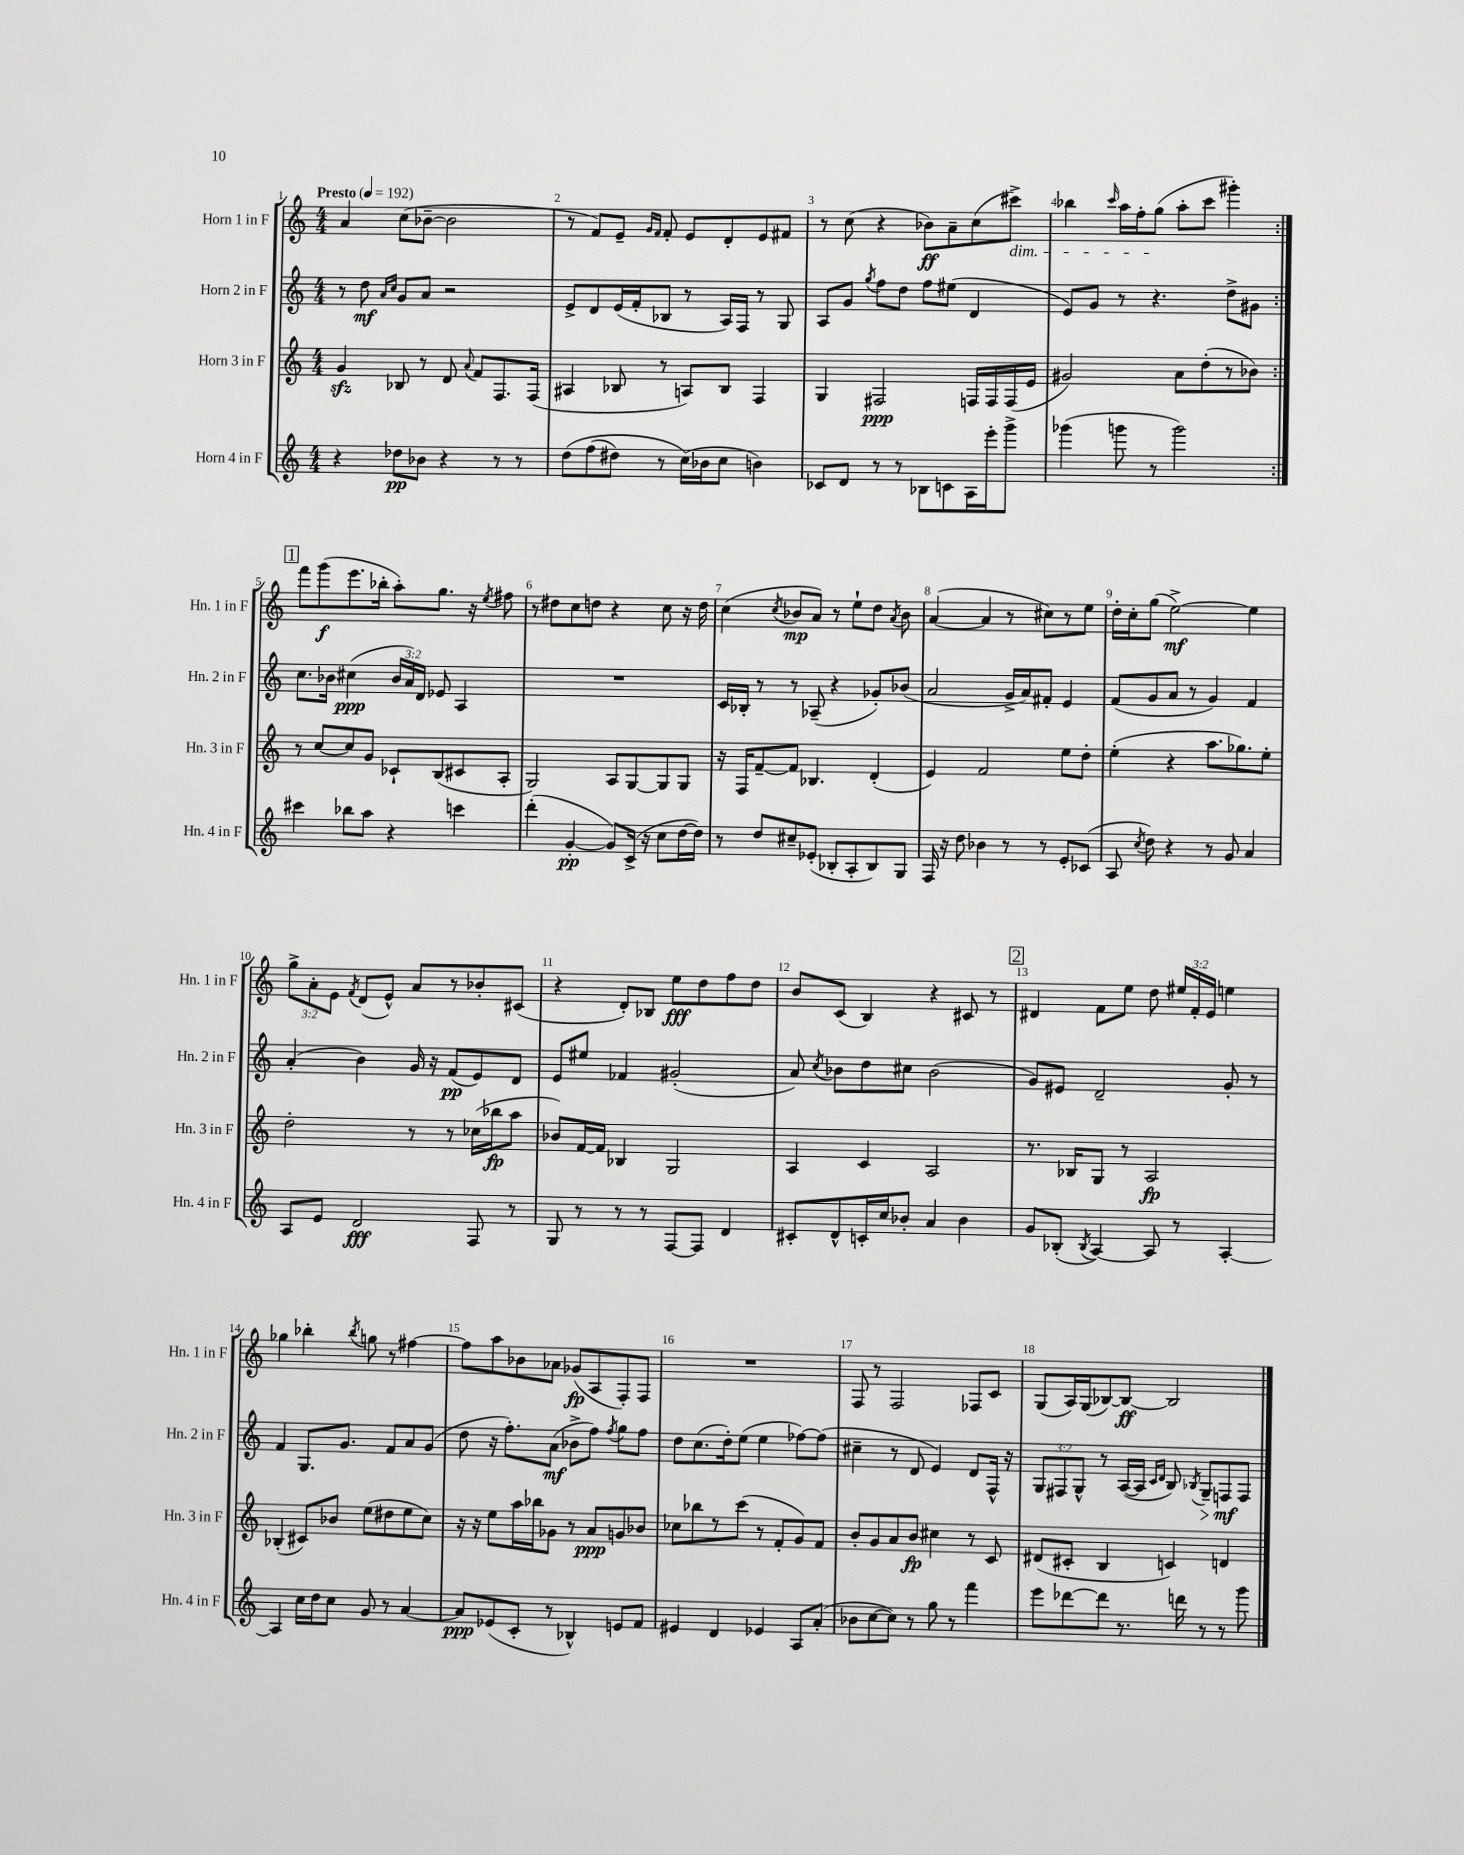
<<
\new StaffGroup <<
\new Staff = "s0" \with { instrumentName = "Horn 1 in F" shortInstrumentName = "Hn. 1 in F" } {
    \clef treble \key c \major \numericTimeSignature \time 4/4 \override Staff.TupletNumber.text = #tuplet-number::calc-fraction-text \tempo "Presto" 4 = 192
    \autoBeamOff \repeat volta 2 { a'4 c''8[( bes'8]~-- bes'2 |
    r8 f'8[) e'8]-- \grace { g'16[ f'16] } f'8-. e'8[ d'8-. e'8 fis'8] |
    r8 c''8( r4 bes'8[\ff) a'8-- c''8( cis'''8]->\dim) |
    bes''4 \grace { c'''16 } a''16[ f''16-. g''8]\!( a''8[-. c'''8] gis'''4-.) | }
    \mark \markup { \box "1" } f'''8[ g'''8\f( e'''8. bes''16]-. a''8[-.) g''8.] r16 \acciaccatura { e''8 } fis''8 |
    r8 dis''8[ c''8 d''8] r4 c''8 r16 d''16 |
    c''4( \acciaccatura { c''8 } bes'8[\mp a'8]) r8 e''8[-! d''8] \acciaccatura { a'8 } bes'8 |
    a'4~( a'4 r8 cis''8[) r8 e''8] |
    d''16[-. c''16-. g''8]( e''2~->\mf) e''4 |
    \tuplet 3/2 { g''8[-> a'8-. e'8] } \acciaccatura { f'8 } d'8[( e'8]-^) a'8[ r8 bes'8-. cis'8]( |
    r4 d'8[-.) bes8] e''8[\fff d''8 f''8 d''8] |
    b'8[ c'8]( b4) r4 cis'8 r8 |
    \mark \markup { \box "2" } dis'4 f'8[ e''8] d''8 \tuplet 3/2 { eis''16[ f'16-. e'16] } e''4 |
    ges''4 bes''4-. \acciaccatura { bes''8 } g''8 r8 fis''4~ |
    fis''8[ a''8 bes'8 aes'8] ges'8[\fp( a8 f8-.) f8] |
    R1 |
    f8 r8 f2 fes8[ c'8] |
    g8[( a16) g16( bes8~) bes8]~\ff bes2 \bar "|." |
}
\new Staff = "s1" \with { instrumentName = "Horn 2 in F" shortInstrumentName = "Hn. 2 in F" } {
    \clef treble \key c \major \numericTimeSignature \time 4/4 \override Staff.TupletNumber.text = #tuplet-number::calc-fraction-text
    \autoBeamOff \repeat volta 2 { r8 d''8\mf \grace { a'16[ c''16] } g'8[ a'8] r2 |
    e'8[-> d'8 e'16( f'16-. bes8] r8 a16[) f16] r8 g8 |
    a8[ g'8] \acciaccatura { g''8 } f''8[ d''8] f''8[ eis''8]( d'4 |
    e'8[) g'8] r8 r4. d''8[-> gis'8] | }
    \mark \markup { \box "1" } c''8.[ bes'16] cis''4\ppp( \tuplet 3/2 { bes'16[ a'16) d'16] } ees'8 a4 |
    R1 |
    c'16[ bes16]-. r8 r8 aes8--( r4 ges'8[-.) bes'8]( |
    a'2 g'16[-> a'16) fis'8]-. e'4 |
    f'8[( g'8 a'8] r8 g'4) f'4 |
    a'4-.( b'4) g'16 r16 f'8[\pp( e'8) d'8] |
    e'8[ eis''8] fes'4 gis'2-.( |
    a'8) \acciaccatura { c''8 } bes'8[ d''8 cis''8] bes'2( |
    \mark \markup { \box "2" } g'8[) eis'8] d'2-- g'8-. r8 |
    f'4 g8.[ g'8.] f'8[ a'8 g'8]( |
    d''8 r16 f''8.[-.) a'8]\mf( bes'8[-> f''8]) \acciaccatura { f''8 } g''8[ f''8] |
    d''8[ c''8.( d''16-.) e''8]( e''4 fes''8[~) fes''8]( |
    cis''4-- r8 d'8 e'4) d'8[ f16]-^ r16 |
    \tuplet 3/2 { g8[ fis8 g8]-^ } r8 a16[~( a16] \grace { c'16[ d'16] } b8) \acciaccatura { bes8 } g8[--\> f8\mf\! f8] \bar "|." |
}
\new Staff = "s2" \with { instrumentName = "Horn 3 in F" shortInstrumentName = "Hn. 3 in F" } {
    \clef treble \key c \major \numericTimeSignature \time 4/4
    \autoBeamOff \repeat volta 2 { g'4\sfz bes8 r8 d'8 \appoggiatura { a'8 } f'8[ f8. f16]( |
    ais4 bes8 r8 a8[) bes8] f4 |
    g4 fis2\ppp f16[ f16 f16( e'16] |
    gis'2) a'8[ d''8-.( r8 bes'8]) | }
    \mark \markup { \box "1" } r8 c''8[~ c''8 g'8] ces'8[-! b8( cis'8 a8]-. |
    g2) a8[ g8~ g8 g8] |
    r16 f16[ f'8~-- f'8] bes4. d'4-.( |
    e'4) f'2 e''8[ d''8]-. |
    e''4-.( r4 a''8.[ ges''8.) e''8]-. |
    d''2-. r8 r8 ces''16[( bes''16\fp a''8] |
    bes'8[) f'16~ f'16] bes4 g2 |
    a4 c'4 a2 |
    \mark \markup { \box "2" } r8. bes16[ g8] r8 a2\fp |
    bes4-.( cis'8[) bes'8] e''8[( dis''8 e''8 c''8]) |
    r16 r16 e''8[ a''16 bes''16 ges'8] r8 a'8[\ppp g'8 bes'8] |
    ces''8[ bes''8 r8 c'''8]( r8 f'8[-. g'8) f'8] |
    b'8[-. g'8 a'8 b'8]\fp cis''4 r8 c'8 |
    dis'8[( cis'8]-. b4 c'4) d'4 \bar "|." |
}
\new Staff = "s3" \with { instrumentName = "Horn 4 in F" shortInstrumentName = "Hn. 4 in F" } {
    \clef treble \key c \major \numericTimeSignature \time 4/4
    \autoBeamOff \repeat volta 2 { r4 des''8[\pp bes'8] r4 r8 r8 |
    d''8[\( f''8( dis''8]) r8 c''16[(\) bes'16 c''8] b'4) |
    ces'8[ d'8] r8 r8 bes8[ c'8 a16 e'''16-. g'''8]-> |
    ges'''4( g'''8 r8 g'''2) | }
    \mark \markup { \box "1" } cis'''4 bes''8[ a''8] r4 c'''4 |
    d'''4-.( g'4~-.\pp g'8[) c'16]->( r16 c''8[ d''16~ d''16]) |
    r8 d''8[ cis''8-- ees'8]-.( bes8[-. a8-. bes8) g8] |
    f16 r16 d''8 bes'4 r8 r8 e'8[-. ces'8]( |
    a8 \acciaccatura { c''8 } d''8) r4 r8 g'8 a'4 |
    a8[ e'8] d'2\fff f8 r8 |
    g8 r8 r8 r8 f8[~ f8] d'4 |
    cis'8[-. d'8-^ c'16-. c''16 bes'8]-. a'4 bes'4 |
    \mark \markup { \box "2" } g'8[ bes8]-.( \acciaccatura { bes8 } a4~) a8 r8 a4~-. |
    a4 c''16[ d''16 c''8] g'8 r8 a'4~ |
    a'8[\ppp ees'8( c'8]-. r8 bes4-^) e'8[ f'8] |
    eis'4 d'4 ees'4 a8[ a'8]-.( |
    bes'8[ c''8~ c''8]) r8 g''8 r8 f'''4 |
    e'''8[ des'''8~ des'''8] r8. d'''16 r8 r8 g'''8 \bar "|." |
}
>>
>>
\layout { \context { \Score \override BarNumber.break-visibility = ##(#f #t #t) barNumberVisibility = #all-bar-numbers-visible } }
